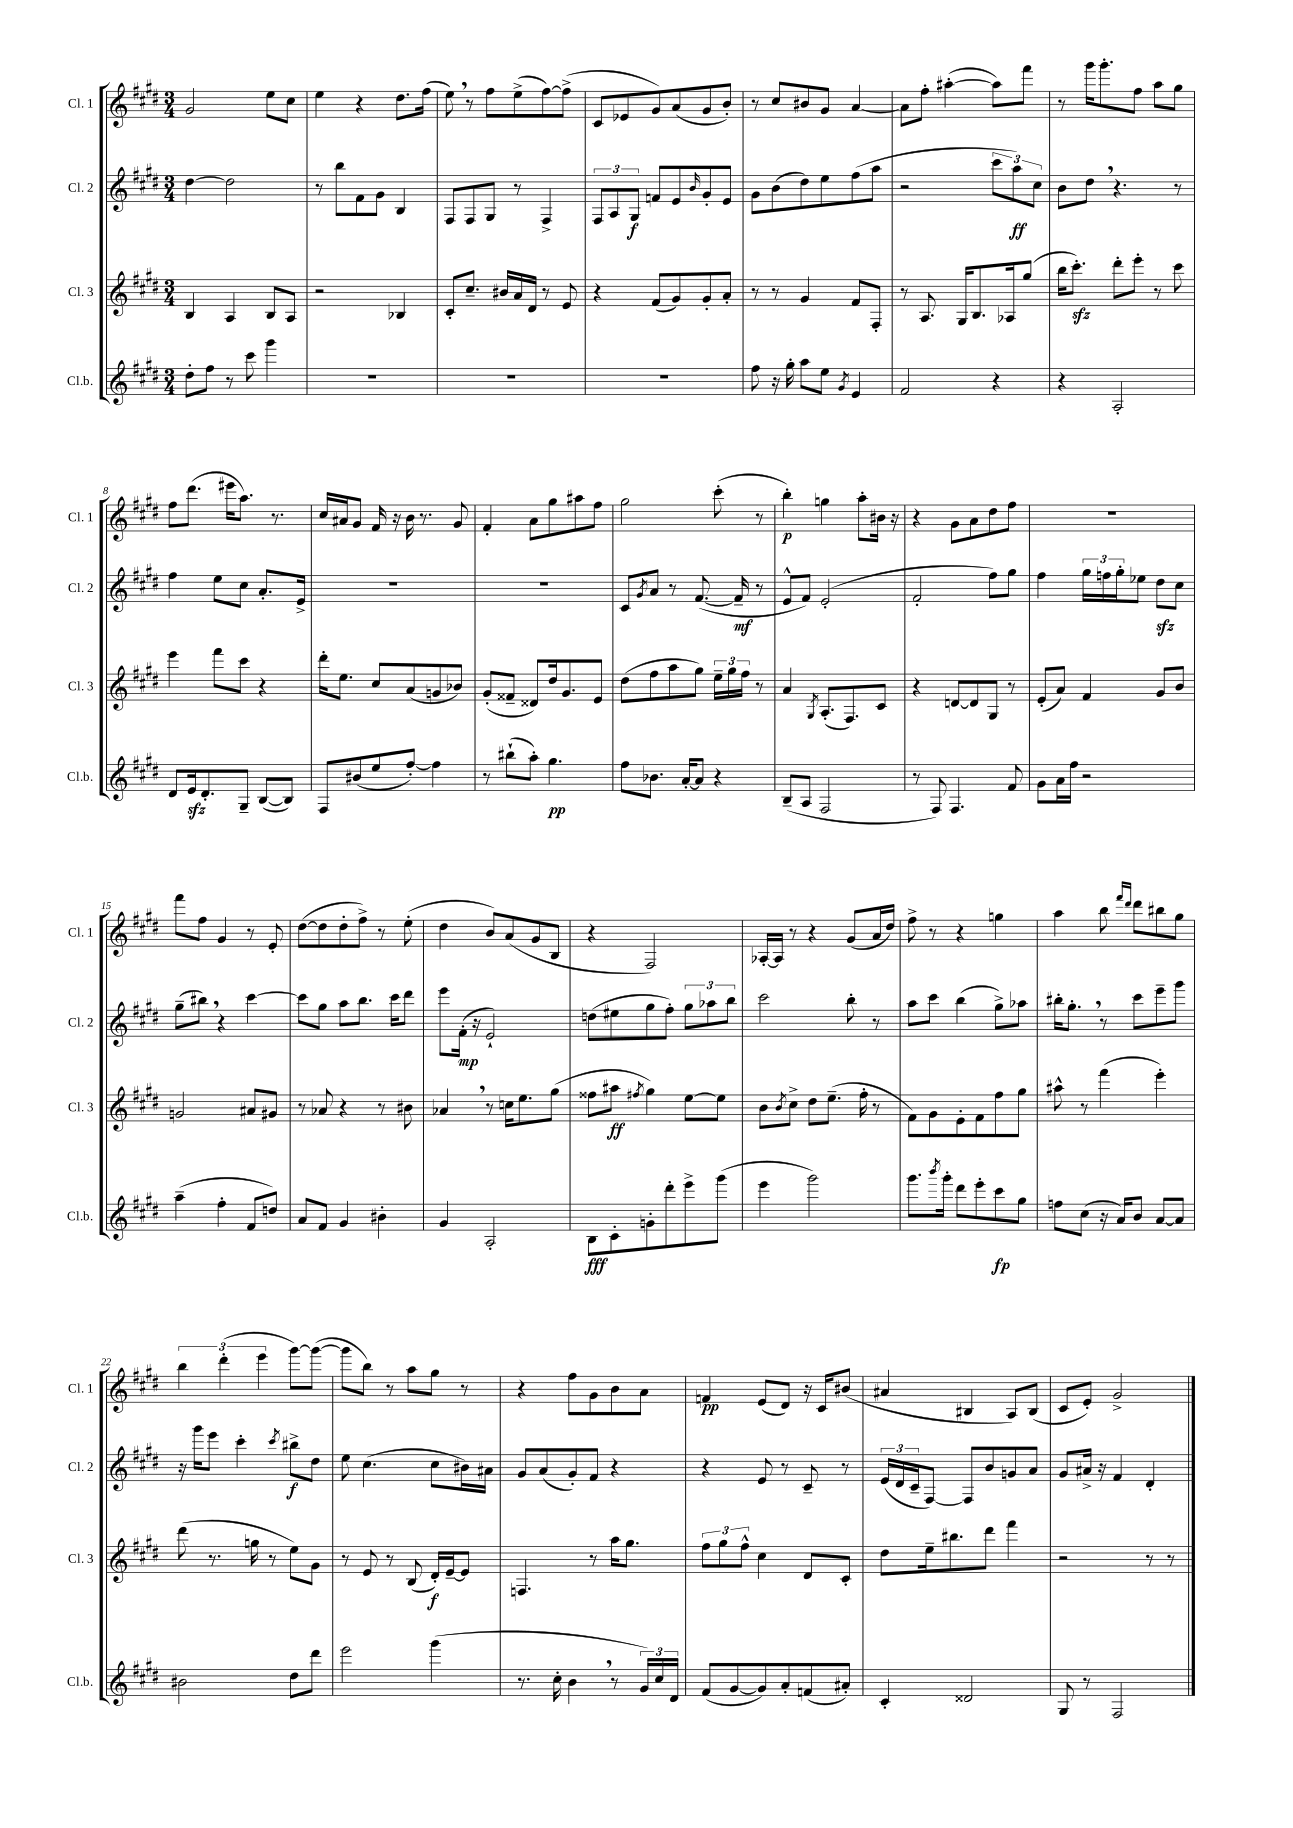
<<
\new StaffGroup <<
\new Staff = "s0" \with { instrumentName = "Cl. 1" shortInstrumentName = "Cl. 1" } {
    \clef treble \key e \major \numericTimeSignature \time 3/4
    gis'2 e''8 cis''8 |
    e''4 r4 dis''8. fis''16( |
    e''8) \breathe r8 fis''8 e''8->( fis''8~) fis''8->( |
    cis'8 ees'8 gis'8) a'8( gis'8 b'8-.) |
    r8 cis''8 bis'8 gis'8 a'4~ |
    a'8 fis''8-. ais''4~-.( ais''8) fis'''8 |
    r8 gis'''16 gis'''8.-. fis''8 a''8 gis''8 |
    fis''8 dis'''8.( eis'''16 a''8.) r8. |
    cis''16 ais'16 gis'8 fis'16 r16 b'16 r8. gis'8 |
    fis'4-. a'8 gis''8 ais''8 fis''8 |
    gis''2 cis'''8-.( r8 |
    b''4-.\p) g''4 a''8-. bis'16 r16 |
    r4 gis'8 a'8 dis''8 fis''8 |
    R2. |
    fis'''8 fis''8 gis'4 r8 e'8-. |
    dis''8~( dis''8 dis''8-. fis''8->) r8 e''8-.( |
    dis''4 b'8) a'8( gis'8 b8 |
    r4 fis2) |
    aes16~-. aes16 r8 r4 gis'8( a'16 dis''16) |
    fis''8-> r8 r4 g''4 |
    a''4 b''8 \grace { fis'''16 dis'''16 } dis'''8 bis''8 gis''8 |
    \tuplet 3/2 { b''4 dis'''4-.( e'''4 } gis'''8~) gis'''8~( |
    gis'''8 b''8) r8 a''8 gis''8 r8 |
    r4 fis''8 gis'8 b'8 a'8 |
    f'4\pp e'8( dis'8) r16 cis'16 bis'8( |
    ais'4 bis4 a8) bis8( |
    cis'8 e'8-.) gis'2-> \bar "|." |
}
\new Staff = "s1" \with { instrumentName = "Cl. 2" shortInstrumentName = "Cl. 2" } {
    \clef treble \key e \major \numericTimeSignature \time 3/4
    dis''4~ dis''2 |
    r8 b''8 fis'8 gis'8 b4 |
    fis8 fis8 gis8 r8 fis4-> |
    \tuplet 3/2 { fis8 a8 gis8\f } f'8 e'8 \grace { b'16 } gis'8-. e'8 |
    gis'8 b'8( dis''8) e''8 fis''8( a''8 |
    r2 \tuplet 3/2 { cis'''8 a''8\ff) cis''8 } |
    b'8 dis''8 \breathe r4. r8 |
    fis''4 e''8 cis''8 a'8.-. e'16-> |
    R2. |
    R2. |
    cis'8 \acciaccatura { gis'8 } a'8 r8 fis'8.~( fis'16--\mf r8 |
    e'8-^ fis'8) e'2-.( |
    fis'2-. fis''8) gis''8 |
    fis''4 \tuplet 3/2 { gis''16 f''16 gis''16-. } ees''8 dis''8\sfz cis''8 |
    gis''8--( bis''8) \breathe r4 cis'''4~ |
    cis'''8 gis''8 a''8 b''8. cis'''16 dis'''8 |
    e'''8 fis'16-.\mp( r16 e'2-!) |
    d''8( eis''8 gis''8 fis''8-.) \tuplet 3/2 { gis''8 aes''8 b''8 } |
    cis'''2 b''8-. r8 |
    a''8 cis'''8 b''4( gis''8->) aes''8 |
    bis''16-. gis''8.-. \breathe r8 cis'''8 e'''8-- gis'''8 |
    r16 gis'''16 e'''8 cis'''4-. \acciaccatura { cis'''8 } bis''8->\f dis''8 |
    e''8 cis''4.( cis''8 bis'16) ais'16 |
    gis'8 a'8( gis'8-.) fis'8 r4 |
    r4 e'8 r8 cis'8-- r8 |
    \tuplet 3/2 { e'16( dis'16 cis'16-- } fis8~) fis8 b'8 g'8 a'8 |
    gis'8 ais'16-> r16 fis'4 dis'4-. \bar "|." |
}
\new Staff = "s2" \with { instrumentName = "Cl. 3" shortInstrumentName = "Cl. 3" } {
    \clef treble \key e \major \numericTimeSignature \time 3/4
    b4 a4 b8 a8 |
    r2 bes4 |
    cis'8-. cis''8.-- bis'16 a'16 dis'16 r8 e'8 |
    r4 fis'8( gis'8) gis'8-. a'8-. |
    r8 r8 gis'4 fis'8 fis8-. |
    r8 a8. gis16 b8. aes16 gis''8( |
    b''16 cis'''8.-.\sfz) dis'''8-. e'''8-. r8 cis'''8 |
    e'''4 fis'''8 cis'''8 r4 |
    dis'''16-. e''8. cis''8 a'8( g'8 bes'8) |
    gis'8-.( fisis'8-- disis'8) dis''16 gis'8. e'8 |
    dis''8( fis''8 a''8 gis''8) \tuplet 3/2 { e''16-- gis''16 fis''16 } r8 |
    a'4 \acciaccatura { gis8 } a8.-.( fis8.) cis'8 |
    r4 d'8~ d'8 gis8 r8 |
    e'8-.( a'8) fis'4 gis'8 b'8 |
    g'2 ais'8 gis'8 |
    r8 aes'8 r4 r8 bis'8 |
    aes'4 \breathe r8 c''16 e''8. gis''8( |
    fisis''8 ais''8\ff \acciaccatura { fis''8 } gis''4) e''8~ e''8 |
    b'8 \acciaccatura { b'8 } cis''8-> dis''8 e''8.--( fis''16-. r8 |
    fis'8) gis'8 e'8-. fis'8 fis''8 gis''8 |
    ais''8-^ r8 fis'''4( e'''4-.) |
    dis'''8( r8. g''16 r8 e''8) gis'8 |
    r8 e'8 r8 b8( dis'16-.\f) e'16~-- e'8 |
    f4. r8 a''16 gis''8. |
    \tuplet 3/2 { fis''8 gis''8 fis''8-^ } cis''4 dis'8 cis'8-. |
    dis''8 e''16-- bis''8. dis'''8 fis'''4 |
    r2 r8 r8 \bar "|." |
}
\new Staff = "s3" \with { instrumentName = "Cl.b." shortInstrumentName = "Cl.b." } {
    \clef treble \key e \major \numericTimeSignature \time 3/4
    dis''8-. fis''8 r8 cis'''8 gis'''4 |
    R2. |
    R2. |
    R2. |
    fis''8 r16 gis''16-. a''8 e''8 \acciaccatura { gis'8 } e'4 |
    fis'2 r4 |
    r4 a2-. |
    dis'8 e'16\sfz dis'8.-. gis8-- b8~( b8) |
    fis8 bis'8( e''8 fis''8~-.) fis''4 |
    r8 bis''8-!( a''8-.) gis''4.\pp |
    fis''8 bes'8. a'16~-. a'8 r4 |
    b8--( a8 fis2 |
    r8 fis8) fis4. fis'8 |
    gis'8 a'16 fis''16 r2 |
    a''4--( fis''4-. fis'8 d''8) |
    a'8 fis'8 gis'4 bis'4-. |
    gis'4 a2-. |
    b8\fff cis'8-. g'8-. dis'''8-. e'''8-> gis'''8( |
    e'''4 gis'''2) |
    gis'''8. \acciaccatura { b'''8 } gis'''16-. dis'''8 e'''8-. cis'''8\fp gis''8 |
    f''8 cis''8( r16 a'16) b'8 a'8~ a'8 |
    bis'2 dis''8 dis'''8 |
    e'''2 gis'''4( |
    r8. cis''16-. b'4 \breathe r8 \tuplet 3/2 { gis'16) cis''16 dis'16 } |
    fis'8( gis'8~ gis'8) a'8-. f'8( ais'8-.) |
    cis'4-. disis'2 |
    gis8 r8 fis2 \bar "|." |
}
>>
>>
